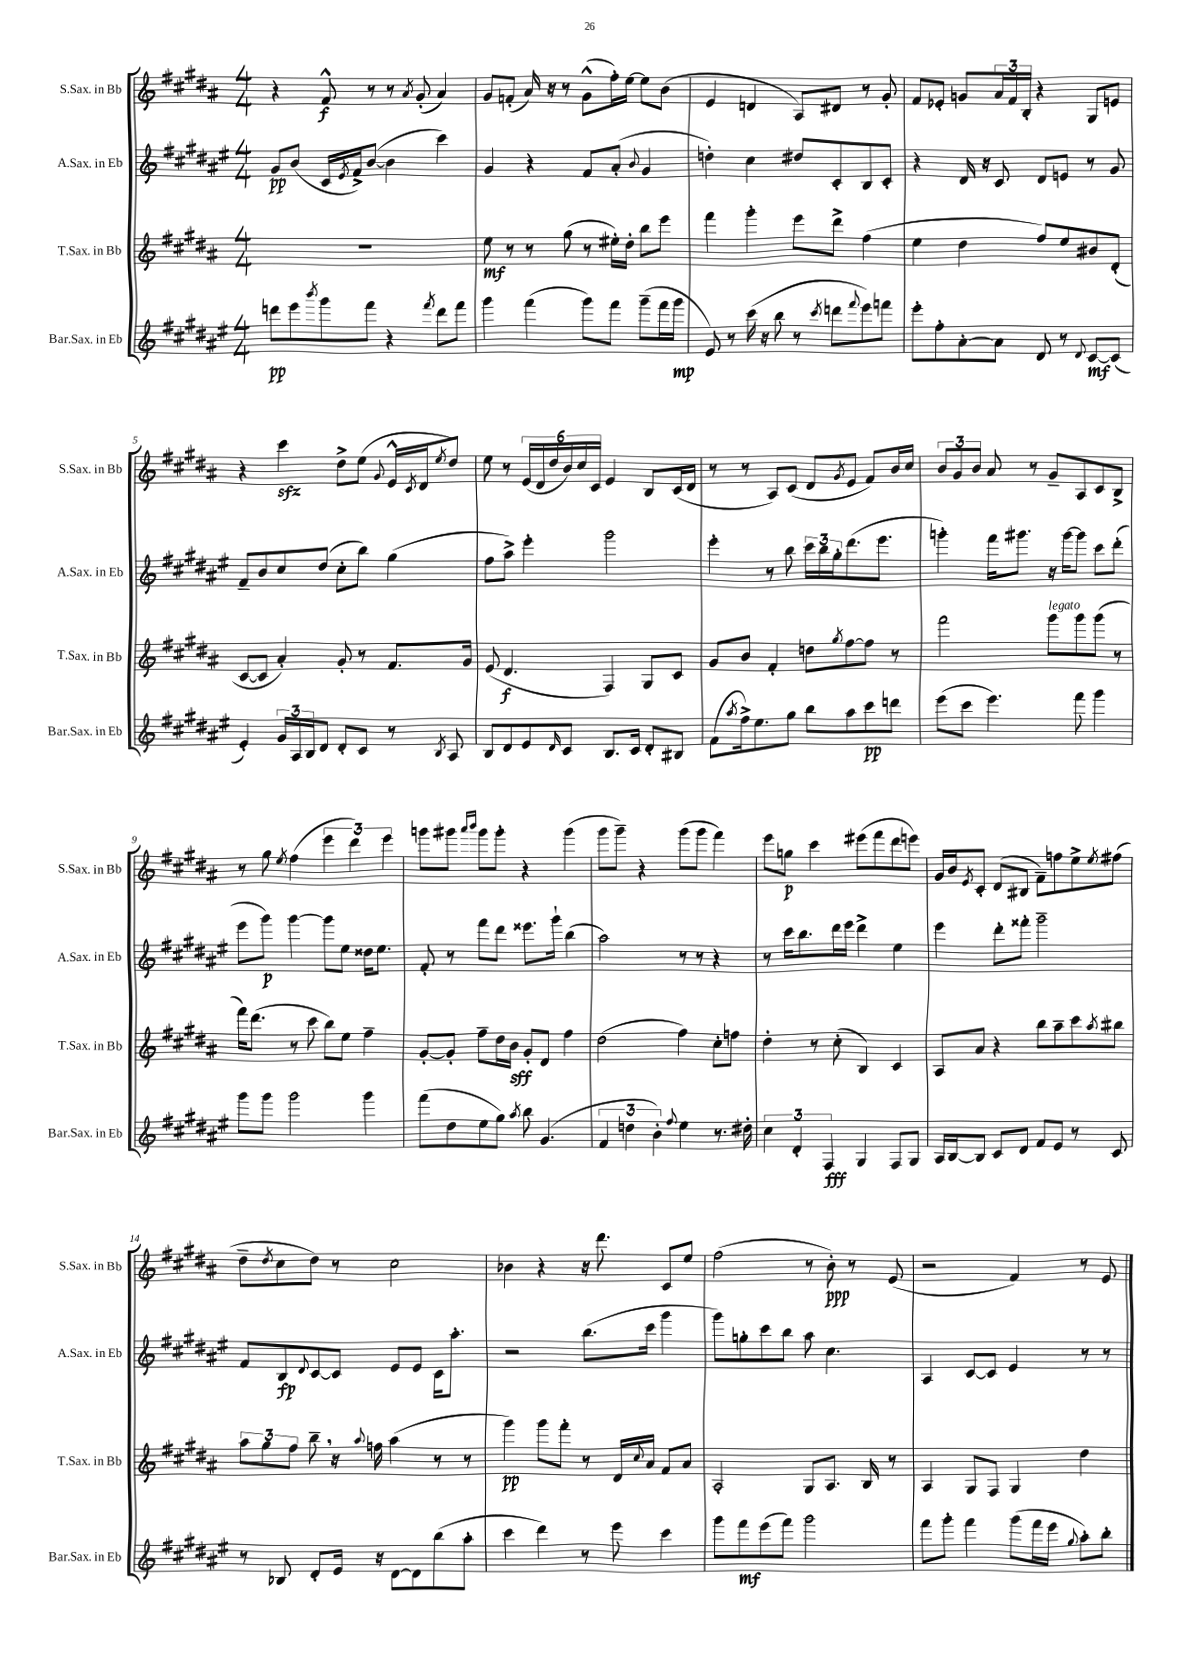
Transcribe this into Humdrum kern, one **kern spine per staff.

**kern	**kern	**kern	**kern
*staff4	*staff3	*staff2	*staff1
*clefG2	*clefG2	*clefG2	*clefG2
*k[f#c#g#d#a#e#]	*k[f#c#g#d#a#]	*k[f#c#g#d#a#e#]	*k[f#c#g#d#a#]
*M4/4	*M4/4	*M4/4	*M4/4
8ddd	1r	8g#	4r
8eee#	.	(8b	.
8qbbb	.	.	.
8ggg#	.	16c#	8f#^^
.	.	8qe#	.
.	.	16f#^)	.
8fff#	.	([8b	8r
4r	.	4b]	8r
.	.	.	8qa#
.	.	.	(8g#'
8qfff#	.	.	.
8ddd	.	4ccc#)	4a#)
8fff#	.	.	.
=	=	=	=
4ggg#	8ee	4g#	8g#
.	8r	.	(8f'
(4fff#	8r	4r	16a#)
.	.	.	16r
.	(8gg#	.	8r
8ggg#)	8r	8f#	(8g#^^
8fff#	16ee#')	(8a#'	16ff#')
.	16dd#'	.	[16ee
.	.	8qqb	.
(8ggg#~	8bb	4g#	8ee]
16fff#	8eee	.	(8b
16ggg#	.	.	.
=	=	=	=
8e#)	4fff#	4dd')	4e
8r	.	.	.
(16ccc#	4ggg#'	4cc#	4d
16r	.	.	.
8bb	.	.	.
8r	8eee	8dd#	8A#)
8qccc#	.	.	.
8ddd	8ddd#^	8c#'	8d#
8qqfff#	.	.	.
8eee#)	(4ff#	8B	8r
8fff	.	8c#'	8g#'
=	=	=	=
8eee#'	4ee	4r	8f#
8ff#'	.	.	8e-'
[8a#'	4dd#	16d#	8g
.	.	16r	.
8a#]	.	8c#	24a#
.	.	.	24f#
.	.	.	24B'
8d#	8ff#)	8d#	4r
8r	8ee	8e	.
8qqd#	.	.	.
[8c#	8b#	8r	8G#
(8c#]	(8d#'	8g#	8e
=	=	=	=
4e#')	[8c#	8f#~	4r
.	8c#]	8b	.
24g#	4a#')	8cc#	4ccc#
24A#	.	.	.
24B	.	.	.
8d#	.	(8dd#	.
8d#'	8g#'	8cc#'	8dd#^
8c#	8r	8bb)	(8ee
.	.	.	8qqg#
8r	8.f#	(4gg#	16e^^
.	.	.	8qc#
.	.	.	16d#
8qB	.	.	8qee
8A#	.	.	8dd#)
.	16g#	.	.
=	=	=	=
8B	(8e	8ff#	8ee
8d#	4.d#	8aa#^)	8r
8e#	.	4eee#'	(24e
.	.	.	24d#
.	.	.	24dd#
16qqd#	.	.	.
8c#	.	.	24b)
.	.	.	24cc#
.	.	.	24c#
8.B	4F#)	2ggg#	4e
16c#	.	.	.
8d#'	8G#	.	8B
8B#	8c#	.	(16c#
.	.	.	16d#
=	=	=	=
(8f#	8g#	4eee#'	8r
8qaa#	.	.	.
16ff#^)	8b	.	8r
8.ee#	.	.	.
.	4f#'	8r	8A#)
8gg#	.	8bb	(8c#
8bb	8dd	24ccc#	8d#
.	.	24bb	.
.	.	24gg#'	.
.	8qgg#	.	8qg#
8aa#	[8ff#	(8.ddd#	8e
8ccc#	8ff#]	.	8f#)
.	.	8.eee#	.
8ddd	8r	.	16b
.	.	.	16cc#
=	=	=	=
(8eee#	2fff#	4ggg')	12b
.	.	.	12g#
8ccc#	.	.	.
.	.	.	12b
4.eee#)	.	16fff#	8a#
.	.	8.ggg#	.
.	.	.	8r
.	8ggg#	16r	8g#~
.	.	[16ggg#	.
8fff#	8ggg#	8ggg#]	8A#
4ggg#	(8ggg#	8ccc#	8c#
.	8r	(8ddd#'	8B^
=	=	=	=
8ggg#	16fff#)	8eee#	8r
.	(8.ddd#	.	.
8ggg#	.	8ggg#)	8gg#
.	.	.	8qee
2ggg#	8r	[4ggg#	(4ff#
.	8ccc#	.	.
.	8bb)	8ggg#]	6eee
.	8ee	8ee#	.
.	.	.	6ddd#)
4ggg#	4ff#~	16dd##	.
.	.	8.ee#	.
.	.	.	6eee
=	=	=	=
(8fff#	[8g#'	8f#'	8ggg
8dd#	8g#']	8r	8ggg#
.	.	.	16qqaaa#
.	.	.	16qqbbb
8ee#	8ff#~	8fff#	8ggg#
8gg#)	16dd#	8ddd#	8ggg#'
.	16b	.	.
8qaa#	.	.	.
8bb	8g#'	8.eee##	4r
(4.g#	8d#	.	.
.	.	16ggg#`	.
.	4ff#	(4bb	(4ggg#
=	=	=	=
6f#	(2dd#	2aa#)	8ggg#
.	.	.	8ggg#~)
6dd	.	.	.
.	.	.	4r
6b')	.	.	.
8qqff#	.	.	.
4ee#	4ff#)	8r	(8ggg#
.	.	8r	8ggg#
8.r	8cc#'	4r	4fff#)
.	8ff	.	.
16dd#'	.	.	.
=	=	=	=
6cc#	4dd#'	8r	8eee
.	.	16ccc#	8gg
6d#'	.	.	.
.	.	8.bb	.
.	8r	.	4ccc#
6F#	.	.	.
.	(8cc#'	16ddd#	.
.	.	16eee#	.
4G#	4B)	4ddd#^	(8eee#
.	.	.	8fff#
8F#	4c#	4ee#	8ddd#
8G#	.	.	8eee)
=	=	=	=
16A#	8A#	4eee#	16g#
[16B	.	.	16b
.	.	.	8qe
8B]	8a#	.	8c#'
8c#	4r	8ddd#'	(8d#
8d#	.	8fff##'	8B#
8f#	8bb	2ggg#~	8f#~)
8e#	8aa#~	.	8ff
8r	8ccc#	.	8ee^
.	8qaa#	.	8qee
8c#	8bb#	.	(8ff#
=	=	=	=
8r	12aa#	8f#	8dd#~
.	12gg#	.	.
.	.	.	8qdd#
8B-	.	8B	8cc#
.	12ff#	.	.
.	.	8qqd#	.
8d#'	8bb~	[8c#	8dd#)
16e#	16r	8c#]	8r
.	8qqaa#	.	.
16r	16ff	.	.
[8d#	(4aa#	8e#	2cc#
8d#]	.	8e#	.
(8bb	8r	16c#	.
.	.	8.aa#'	.
8aa#'	8r	.	.
=	=	=	=
4ccc#	4ggg#)	2r	4b-
4ddd#)	8ggg#	.	4r
.	8fff#'	.	.
8r	8r	(8.bb	16r
.	.	.	8.ddd#
8eee#	16d#	.	.
.	8qqcc#	.	.
.	16a#	16ccc#	.
4ccc#	8f#	4ggg#	8c#
.	8a#	.	8ee
=	=	=	=
8ggg#	2A#'	8ggg#)	(2ff#
8fff#	.	8gg'	.
(8eee#	.	8ccc#	.
8fff#)	.	8bb	.
2ggg#	8G#	8aa#	8r
.	8.A#	4.cc#	8b')
.	.	.	8r
.	16B	.	.
.	8r	.	(8e
=	=	=	=
8fff#	4A#	4A#	2r
8ggg#'	.	.	.
4fff#	8G#	[8c#	.
.	8F#	8c#]	.
(8ggg#	4G#	4e#	4f#)
16fff#	.	.	.
16eee#	.	.	.
8qqgg#	.	.	.
8aa#')	4dd#	8r	8r
8bb'	.	8r	8e
==	==	==	==
*-	*-	*-	*-
